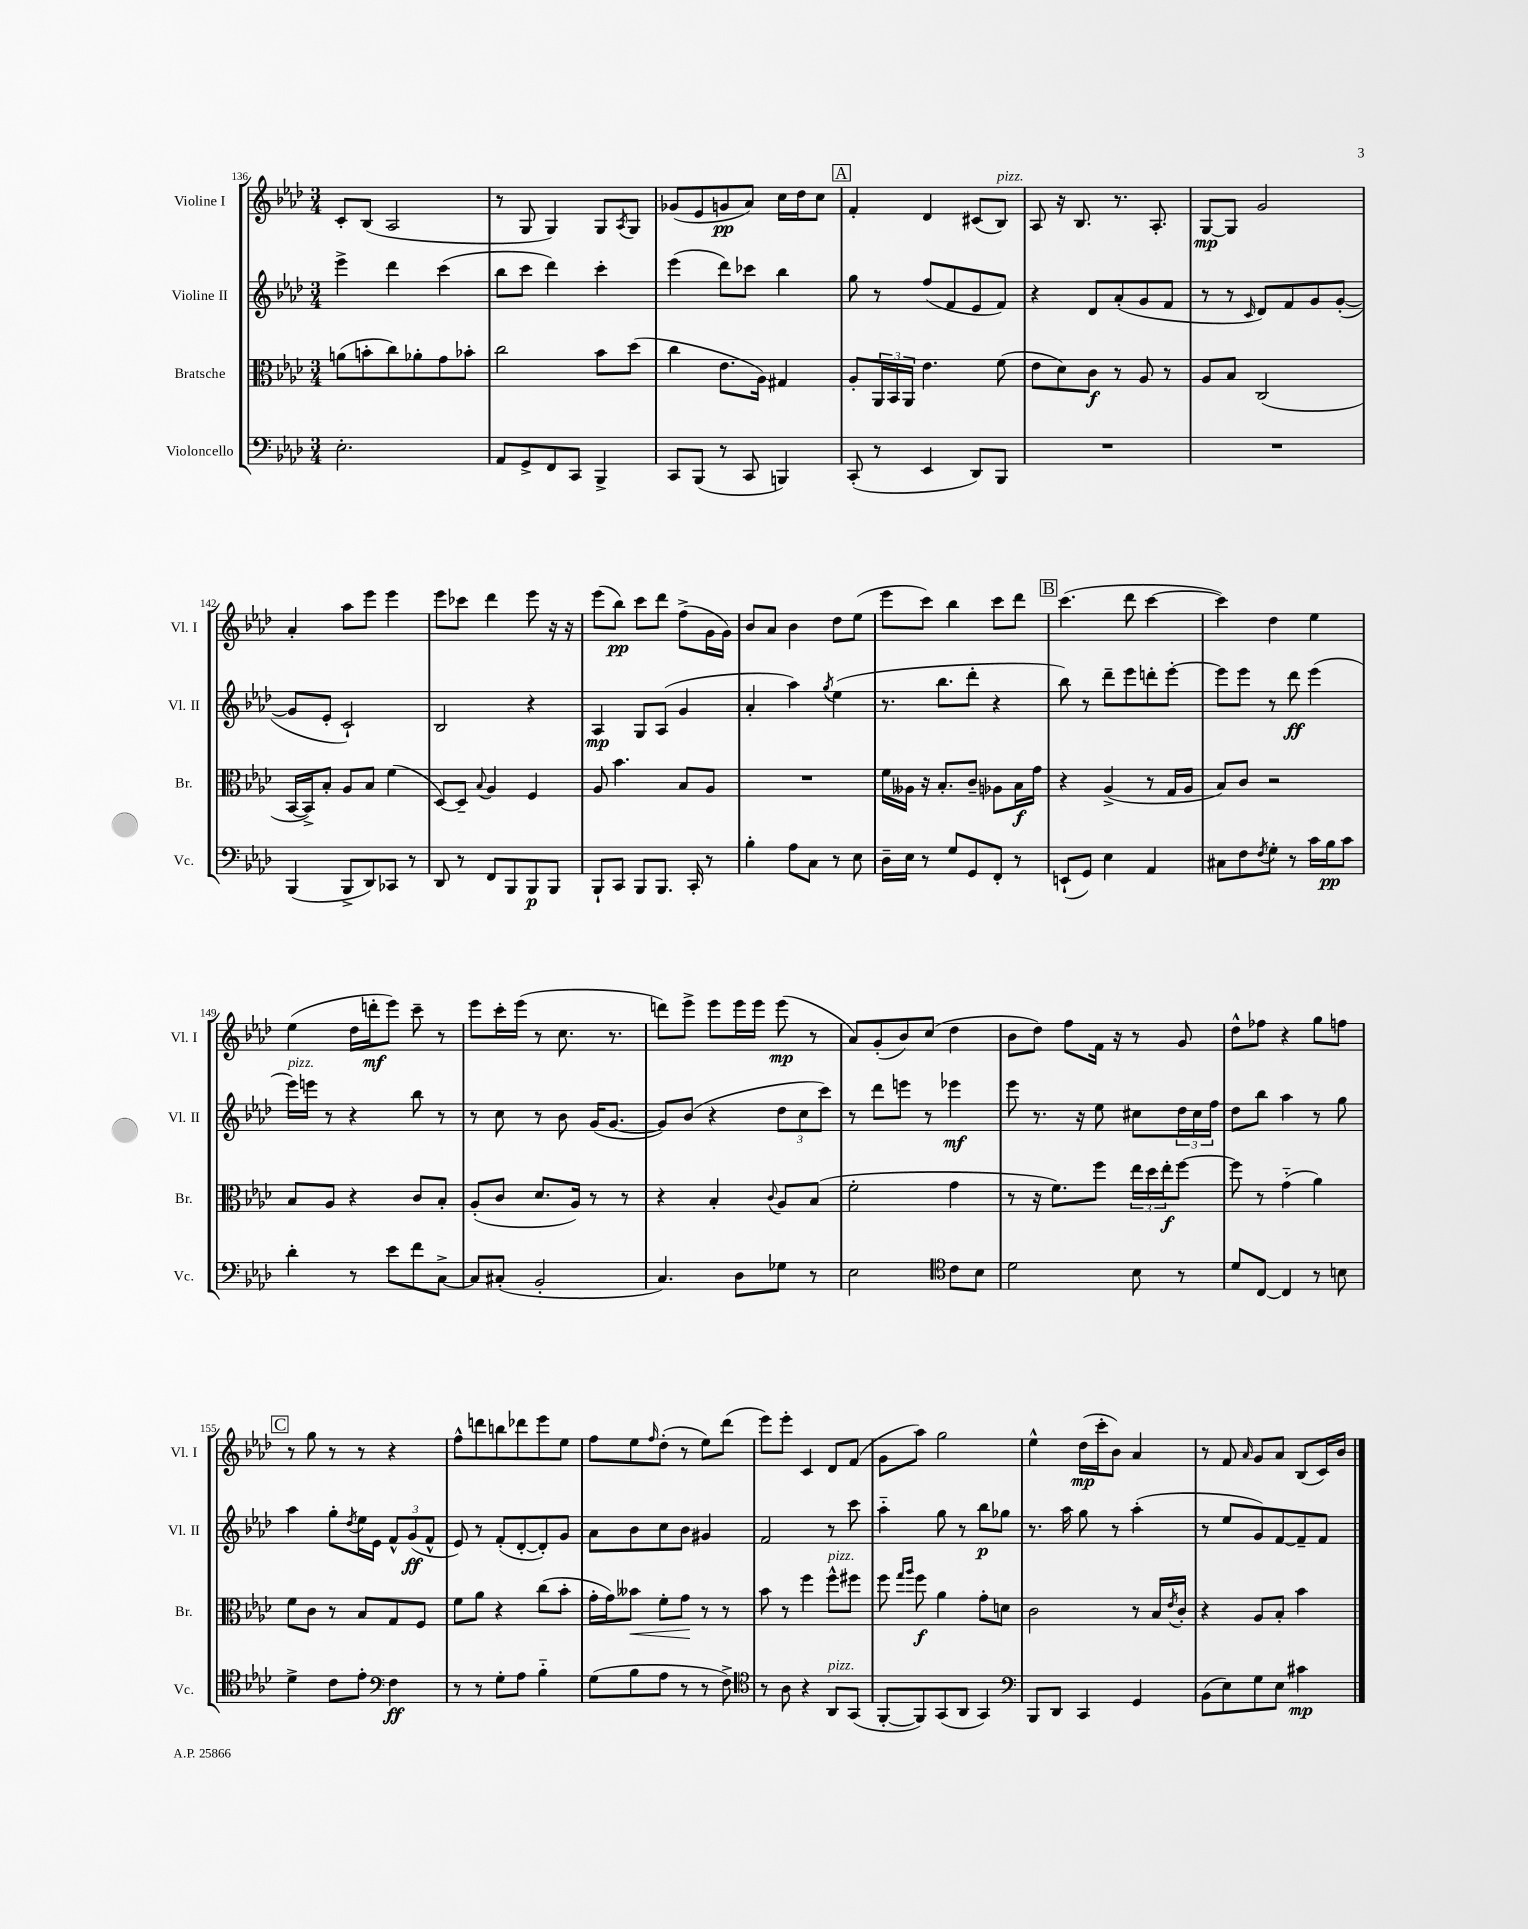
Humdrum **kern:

**kern	**dynam	**kern	**dynam	**kern	**dynam	**kern	**dynam
*part4	*part4	*part3	*part3	*part2	*part2	*part1	*part1
*staff4	*staff4	*staff3	*staff3	*staff2	*staff2	*staff1	*staff1
*I"Violoncello	*	*I"Bratsche	*	*I"Violine II	*	*I"Violine I	*
*I'Vc.	*	*I'Br.	*	*I'Vl. II	*	*I'Vl. I	*
*clefF4	*	*clefC3	*	*clefG2	*	*clefG2	*
*k[b-e-a-d-]	*	*k[b-e-a-d-]	*	*k[b-e-a-d-]	*	*k[b-e-a-d-]	*
*M3/4	*	*M3/4	*	*M3/4	*	*M3/4	*
=136	=136	=136	=136	=136	=136	=136	=136
2.E-'\	.	(8an\L	.	4eee-^\	.	8c'/L	.
.	.	8bn'\	.	.	.	(8B-/J	.
.	.	8cc\)	.	4ddd-\	.	2A-/	.
.	.	8a-X'\	.	.	.	.	.
.	.	8g\	.	(4ccc\	.	.	.
.	.	8b-X'\J	.	.	.	.	.
=137	=137	=137	=137	=137	=137	=137	=137
8AA-/L	.	2cc\	.	8bb-\L	.	8r	.
8GG^/	.	.	.	8ccc\J	.	8G/	.
8FF/	.	.	.	4ddd-\)	.	4G/)	.
8CC/J	.	.	.	.	.	.	.
4BBB-^/	.	8b-\L	.	4ccc'\	.	8G/L	.
.	.	.	.	.	.	8qA-/	.
.	.	(8dd-\J	.	.	.	8G/J	.
=138	=138	=138	=138	=138	=138	=138	=138
8CC/L	.	4cc\	.	(4eee-\	.	(8g-X/L	.
(8BBB-/J	.	.	.	.	.	8e-/	.
8r	.	8.e-\L	.	8ddd-\L)	.	8gn/	pp
8CC/	.	.	.	8ccc-X\J	.	8a-/J)	.
.	.	16A-\Jk)	.	.	.	.	.
4BBBn/)	.	4G#X/	.	4bb-\	.	16cc\LL	.
.	.	.	.	.	.	16dd-\J	.
.	.	.	.	.	.	8cc\J	.
!!LO:REH:place=s1:t=A
=139	=139	=139	=139	=139	=139	=139	=139
(8CC'/	.	8A-'/L	.	8gg\	.	4f'/	.
8r	.	24AA-/L	.	8r	.	.	.
.	.	24BB-/	.	.	.	.	.
.	.	24AA-/JJ	.	.	.	.	.
4EE-/	.	4.e-\	.	(8ff/L	.	4d-/	.
.	.	.	.	8f/	.	.	.
8DD-/L)	.	.	.	8e-/	.	(8c#X/L	.
!	!	!	!	!	!	!LO:TX:a:i:t=pizz.	!
8BBB-/J	.	(8f\	.	8f/J)	.	8B-/J)	.
=140	=140	=140	=140	=140	=140	=140	=140
2.r	.	8e-\L	.	4r	.	8A-/	.
.	.	8d-\)	.	.	.	16r	.
.	.	.	.	.	.	8.B-/	.
.	.	8c\J	f	8d-/L	.	.	.
.	.	8r	.	(8a-'/	.	8.r	.
.	.	8A-/	.	8g/	.	.	.
.	.	.	.	.	.	8.A-'/	.
.	.	8r	.	8f/J	.	.	.
=141	=141	=141	=141	=141	=141	=141	=141
2.r	.	8A-/L	.	8r	.	[8G/L	mp
.	.	8B-/J	.	8r	.	8G/J]	.
.	.	.	.	16qqc/	.	.	.
.	.	(2C/	.	8d-/L)	.	2g/	.
.	.	.	.	8f/	.	.	.
.	.	.	.	8g/	.	.	.
.	.	.	.	([8g'/J	.	.	.
!!LO:LB:g=z
=142	=142	=142	=142	=142	=142	=142	=142
(4BBB-/	.	[16BB-/LL	.	8g/L]	.	4a-'/	.
.	.	16BB-^/J])	.	.	.	.	.
.	.	8B-'/J	.	8e-'/J	.	.	.
8BBB-^/L	.	8A-/L	.	2c`/)	.	8aa-\L	.
8DD-/)	.	8B-/J	.	.	.	8eee-\J	.
8CC-X/J	.	(4f\	.	.	.	4eee-\	.
8r	.	.	.	.	.	.	.
=143	=143	=143	=143	=143	=143	=143	=143
8DD-/	.	[8D-/L)	.	2B-/	.	8eee-\L	.
8r	.	8D-~/J]	.	.	.	8ccc-X\J	.
.	.	8qqB-/	.	.	.	.	.
8FF/L	.	4A-/	.	.	.	4ddd-\	.
8BBB-/	.	.	.	.	.	.	.
8BBB-/	p	4F/	.	4r	.	8eee-\	.
8BBB-/J	.	.	.	.	.	16r	.
.	.	.	.	.	.	16r	.
=144	=144	=144	=144	=144	=144	=144	=144
8BBB-`/L	.	8A-/	.	4A-/	mp	(8eee-\L	.
8CC/J	.	4.b-\	.	.	.	8bb-\J)	pp
8BBB-/L	.	.	.	8G/L	.	8ccc\L	.
8.BBB-/J	.	.	.	(8A-/J	.	8ddd-\J	.
.	.	8B-/L	.	4g/	.	(8ff^\L	.
16CC'/	.	.	.	.	.	.	.
8r	.	8A-/J	.	.	.	16g\L	.
.	.	.	.	.	.	16g\JJ)	.
=145	=145	=145	=145	=145	=145	=145	=145
4B-'\	.	2.r	.	4a-'/	.	8b-/L	.
.	.	.	.	.	.	8a-/J	.
8A-\L	.	.	.	4aa-\)	.	4b-\	.
8C\J	.	.	.	.	.	.	.
.	.	.	.	8qgg/	.	.	.
8r	.	.	.	(4ee-\	.	8dd-\L	.
8E-\	.	.	.	.	.	(8ee-\J	.
=146	=146	=146	=146	=146	=146	=146	=146
16D-~\LL	.	16f\LL	.	8.r	.	8eee-\L	.
16E-\JJ	.	16A--X\JJ	.	.	.	.	.
8r	.	16r	.	.	.	8ccc\J)	.
.	.	8.B-'/L	.	8.bb-\L	.	.	.
8G/L	.	.	.	.	.	4bb-\	.
8GG/	.	8c~/J	.	8ddd-'\J	.	.	.
8FF'/J	.	8A-X\L	.	4r	.	8ccc\L	.
8r	.	16B-\L	f	.	.	8ddd-\J	.
.	.	16g\JJ	.	.	.	.	.
!!LO:REH:place=s1:t=B
=147	=147	=147	=147	=147	=147	=147	=147
(8EEn`/L	.	4r	.	8bb-\)	.	(4.ccc\	.
8GG/J)	.	.	.	8r	.	.	.
4E-\	.	(4A-^/	.	8ddd-~\L	.	.	.
.	.	.	.	8eee-\	.	8ddd-\	.
4AA-/	.	8r	.	8dddn'\	.	[4ccc\	.
.	.	16G/LL	.	[8eee-'\J	.	.	.
.	.	16A-/JJ	.	.	.	.	.
=148	=148	=148	=148	=148	=148	=148	=148
8C#X\L	.	8B-/L)	.	8eee-\L]	.	4ccc\])	.
8F\	.	8c/J	.	8eee-\J	.	.	.
8qF/	.	.	.	.	.	.	.
8G'\J	.	2r	.	8r	.	4dd-\	.
8r	.	.	.	8ddd-\	ff	.	.
16c\LL	.	.	.	(4eee-\	.	4ee-\	.
16B-\J	pp	.	.	.	.	.	.
8c\J	.	.	.	.	.	.	.
!!LO:LB:g=z
=149	=149	=149	=149	=149	=149	=149	=149
!	!	!	!	!LO:TX:a:i:t=pizz.	!	!	!
4d-'\	.	8B-/L	.	16eee-\LL)	.	(4ee-\	.
.	.	.	.	16eeen\JJ	.	.	.
.	.	8A-/J	.	8r	.	.	.
8r	.	4r	.	4r	.	16dd-\LL	.
.	.	.	.	.	.	16dddn'\J	mf
8e-\L	.	.	.	.	.	8eee-\J)	.
8f\	.	8c/L	.	8bb-\	.	8ccc~\	.
[8C^\J	.	8B-'/J	.	8r	.	8r	.
=150	=150	=150	=150	=150	=150	=150	=150
8C/L]	.	(8A-'/L	.	8r	.	8eee-\L	.
(8C#X'/J	.	8c/J	.	8cc\	.	16ccc'\L	.
.	.	.	.	.	.	(16eee-\JJ	.
2BB-'/	.	8.d-/L	.	8r	.	8r	.
.	.	.	.	8b-\	.	8.cc\	.
.	.	16A-/Jk)	.	.	.	.	.
.	.	8r	.	(16g/KL	.	.	.
.	.	.	.	[8.g/J	.	8.r	.
.	.	8r	.	.	.	.	.
=151	=151	=151	=151	=151	=151	=151	=151
4.C/)	.	4r	.	8g/L])	.	8dddn\L)	.
.	.	.	.	(8b-/J	.	8eee-^\J	.
.	.	4B-'/	.	4r	.	8eee-\L	.
8D-\L	.	.	.	.	.	16eee-\L	.
.	.	.	.	.	.	16eee-\JJ	.
.	.	8qqc/	.	.	.	.	.
8G-X\J	.	8A-/L	.	12dd-\L	.	(8eee-\	mp
.	.	.	.	12cc\	.	.	.
8r	.	(8B-/J	.	.	.	8r	.
.	.	.	.	12ccc\J)	.	.	.
=152	=152	=152	=152	=152	=152	=152	=152
2E-\	.	2f'\	.	8r	.	8a-/L)	.
.	.	.	.	8ddd-\L	.	(8g'/	.
.	.	.	.	8eeen\J	.	8b-/)	.
.	.	.	.	8r	.	(8cc/J	.
*clefC4	*	*	*	*	*	*	*
8c\L	.	4g\	.	4eee-X\	mf	4dd-\	.
8B-\J	.	.	.	.	.	.	.
=153	=153	=153	=153	=153	=153	=153	=153
2d-\	.	8r	.	8eee-\	.	8b-\L	.
.	.	16r	.	8.r	.	8dd-\J)	.
.	.	8.f\L)	.	.	.	.	.
.	.	.	.	.	.	8ff\L	.
.	.	.	.	16r	.	.	.
.	.	8ff\J	.	8ee-\	.	16f\Jk	.
.	.	.	.	.	.	16r	.
8B-\	.	24ee-\LL	.	8cc#X\L	.	8r	.
.	.	24dd-\	.	.	.	.	.
.	.	24ee-'\J	f	.	.	.	.
8r	.	[8ff\J	.	24dd-\L	.	8g/	.
.	.	.	.	24cc#\	.	.	.
.	.	.	.	24ff\JJ	.	.	.
=154	=154	=154	=154	=154	=154	=154	=154
8d-/L	.	8ff\]	.	8dd-\L	.	8dd-^^\L	.
[8C/J	.	8r	.	8bb-\J	.	8ff-X\J	.
4C/]	.	(4g\	.	4aa-\	.	4r	.
8r	.	4a-\)	.	8r	.	8gg\L	.
8Bn\	.	.	.	8gg\	.	8ffn\J	.
!!LO:LB:g=z
!!LO:REH:place=s1:t=C
=155	=155	=155	=155	=155	=155	=155	=155
4d-^\	.	8f\L	.	4aa-\	.	8r	.
.	.	8c\J	.	.	.	8gg\	.
8c\L	.	8r	.	8gg'\L	.	8r	.
.	.	.	.	8qdd-/	.	.	.
8e-'\J	.	8B-/L	.	16ee-\L	.	8r	.
.	.	.	.	16e-\JJ	.	.	.
*clefF4	*	*	*	*	*	*	*
4F\	ff	8G/	.	12f^^/L	.	4r	.
.	.	.	.	(12g/	ff	.	.
.	.	8F/J	.	.	.	.	.
.	.	.	.	12f^^/J	.	.	.
=156	=156	=156	=156	=156	=156	=156	=156
8r	.	8f\L	.	8e-/)	.	8ff^^\L	.
8r	.	8a-\J	.	8r	.	8dddn\	.
8G'\L	.	4r	.	(8f'/L	.	8bbn\	.
8A-\J	.	.	.	[8d-'/	.	8ddd-X\	.
4B-\	.	(8cc\L	.	8d-'/])	.	8eee-\	.
.	.	8b-'\J	.	8g/J	.	8ee-\J	.
=157	=157	=157	=157	=157	=157	=157	=157
(8G\L	.	16g'\LL	.	8a-\L	.	8ff\L	.
.	.	16g\J)	.	.	.	.	.
!	!	!	!LO:HP:b	!	!	!	!
8B-\	.	8b--X\J	<	8b-\	.	8ee-\	.
.	.	.	.	.	.	16qqff/	.
8A-\J	.	8f'\L	.	8cc\	.	(8dd-'\J	.
8r	.	8g\J	.	8b-\J	.	8r	.
8r	.	8r	[	4g#X/	.	8ee-\L)	.
8F^\)	.	8r	.	.	.	(8ddd-\J	.
=158	=158	=158	=158	=158	=158	=158	=158
*clefC4	*	*	*	*	*	*	*
8r	.	8b-\	.	2f/	.	8eee-\L)	.
8A-\	.	8r	.	.	.	8eee-'\J	.
4r	.	4ff\	.	.	.	4c/	.
!	!	!LO:TX:a:i:t=pizz.	!	!	!	!	!
!LO:TX:a:i:t=pizz.	!	!	!	!	!	!	!
8AA-/L	.	8ff^^\L	.	8r	.	8d-/L	.
(8GG/J	.	8ff#X\J	.	8ccc\	.	(8f/J	.
=159	=159	=159	=159	=159	=159	=159	=159
[8FF'/L	.	8ff\	.	4aa-\	.	8g\L	.
.	.	16qqgg/LL	.	.	.	.	.
.	.	16qqaa-/JJ	.	.	.	.	.
8FF/])	.	8ff\	f	.	.	8aa-\J)	.
(8GG/	.	4a-\	.	8gg\	.	2gg\	.
8AA-/J	.	.	.	8r	.	.	.
4GG/)	.	8g'\L	.	8bb-\L	p	.	.
.	.	8dn\J	.	8gg-X\J	.	.	.
=160	=160	=160	=160	=160	=160	=160	=160
*clefF4	*	*	*	*	*	*	*
8BBB-/L	.	2c\	.	8.r	.	4ee-^^\	.
8DD-/J	.	.	.	.	.	.	.
.	.	.	.	16aa-\	.	.	.
4CC/	.	.	.	8gg\	.	(16dd-\LL	mp
.	.	.	.	.	.	16ccc'\J	.
.	.	.	.	8r	.	8b-\J)	.
4GG/	.	8r	.	(4aa-'\	.	4a-/	.
.	.	16B-/LL	.	.	.	.	.
.	.	8qe-/	.	.	.	.	.
.	.	16c'/JJ	.	.	.	.	.
=161	=161	=161	=161	=161	=161	=161	=161
(8BB-\L	.	4r	.	8r	.	8r	.
8E-\)	.	.	.	8ee-/L	.	8f/	.
.	.	.	.	.	.	16qqa-/	.
8G\	.	8A-/L	.	8g/)	.	8g/L	.
8E-\J	.	8B-'/J	.	[8f/	.	8a-/J	.
4c#X\	mp	4b-\	.	8f~/]	.	(8B-/L	.
.	.	.	.	8f/J	.	16c/L)	.
.	.	.	.	.	.	16b-/JJ	.
==	==	==	==	==	==	==	==
*-	*-	*-	*-	*-	*-	*-	*-
